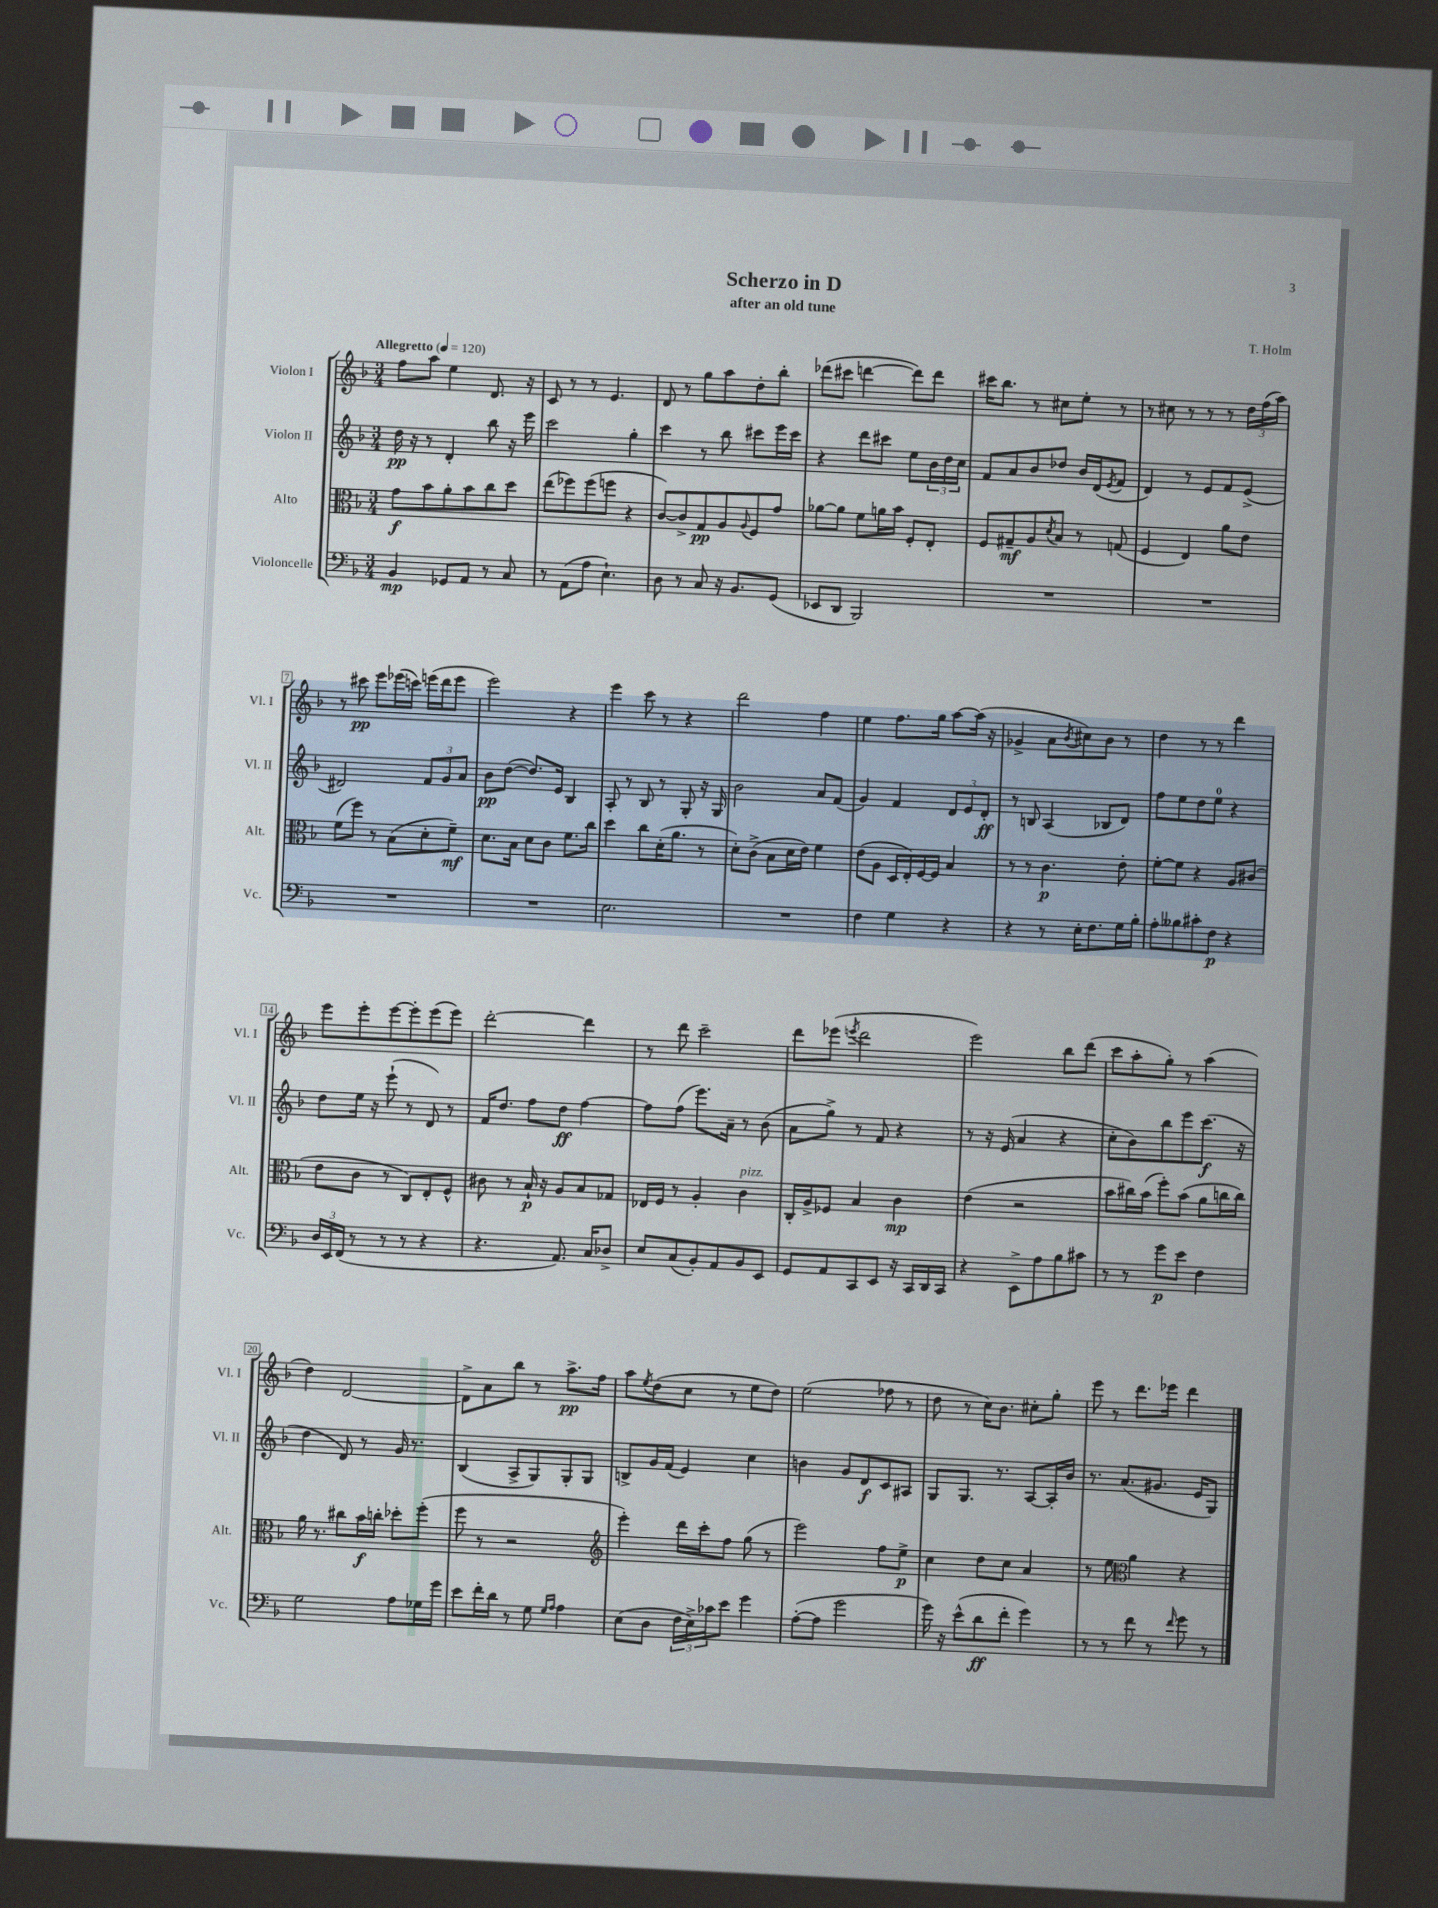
\header { title = "Scherzo in D" composer = "T. Holm" subtitle = "after an old tune" }
<<
\new StaffGroup <<
\new Staff = "s0" \with { instrumentName = "Violon I" shortInstrumentName = "Vl. I" } {
    \clef treble \key f \major \numericTimeSignature \time 3/4 \tempo "Allegretto" 4 = 120
    f''8 a''8 e''4 d'8. r16 |
    c'8 r8 r8 e'4. |
    d'8 r8 g''8 a''8 d''8-. bes''8-. |
    des'''8( cis'''8 d'''4~ d'''8) d'''8 |
    cis'''16 bes''8. r8 cis''8 e''8-. r8 |
    r8 cis''8 r8 r8 r8 \tuplet 3/2 { d''16 f''16( a''16) } |
    r8 cis'''8\pp e'''8 ees'''16( c'''16) e'''16( d'''16 e'''8 |
    e'''2) r4 |
    e'''4 c'''8 r8 r4 |
    d'''2 f''4 |
    e''4 f''8. g''16 a''8~ a''16( r16 |
    ges'4-> a'8 \acciaccatura { bes'8 } cis''8) bes'8 r8 |
    d''4 r8 r8 d'''4 |
    e'''8 e'''8-. e'''8~ e'''8-. e'''8( e'''8) |
    d'''2~-. d'''4 |
    r8 d'''8 c'''2-- |
    d'''8 ees'''8( \acciaccatura { e'''8 } d'''2 |
    e'''2) bes''8 d'''8( |
    c'''8 a''8-. g''8-.) r8 a''4( |
    d''4) d'2~ |
    d'8-> a'8 bes''8 r8 a''8.->\pp f''16 |
    a''8 \acciaccatura { e''8 } d''8( c''8 r8 e''8 d''8) |
    e''2( fes''8 r8 |
    d''8 r8 c''16) bes'8. cis''8-. g''8-. |
    e'''8 r8 d'''8. ees'''16 d'''4 \bar "|." |
}
\new Staff = "s1" \with { instrumentName = "Violon II" shortInstrumentName = "Vl. II" } {
    \clef treble \key f \major \numericTimeSignature \time 3/4
    d''16\pp r16 r8 d'4-. bes''8 r16 e'''16 |
    c'''2 g''4-. |
    c'''4 r8 bes''8 cis'''8 e'''16 cis'''16 |
    r4 d'''8 cis'''8 e''8 \tuplet 3/2 { bes'16 d''16 c''16 } |
    f'8 a'8 bes'8 des''8 bes'16 d'16( \acciaccatura { e'8 } f'8 |
    d'4) r8 e'8 f'8 e'8->( |
    dis'2) \tuplet 3/2 { f'8 g'8 a'8 } |
    bes'8\pp d''8~( d''8.) e'16 bes4 |
    a8-. r8 bes8 r8 g8-. r16 g16 |
    bes'2 a'8 f'8( |
    g'4) f'4 \tuplet 3/2 { d'8 e'8 d'8-.\ff } |
    r8 b8 a4( bes8 d'8) |
    f''8 e''8 d''8 e''8-0 r4 |
    d''8 e''16 r16 e'''8-!( r8 d'8) r8 |
    f'16 d''8. f''8 d''8\ff f''4~ |
    f''8 f''8( e'''8.) a'16-- r8 bes'8( |
    a'8 g''8->) r8 f'8 r4 |
    r8 r16 e'16( a'4 r4 |
    c''8-. bes'8) bes''8 e'''8 c'''8.\f( r16 |
    d''4 d'8) r8 g'16 r8. |
    bes4( a8-> g8) g8-. g8 |
    b8-> g'16 f'16( e'4) c''4 |
    b'4 g'8 d'8\f c'8 ais8 |
    g8 g8. r8. a8~ a16-. bes'16 |
    r8. a'8.( gis'8. e'16 g8) \bar "|." |
}
\new Staff = "s2" \with { instrumentName = "Alto" shortInstrumentName = "Alt." } {
    \clef alto \key f \major \numericTimeSignature \time 3/4
    g'8\f bes'8 a'8-. bes'8 c''8 d''8 |
    e''8( fes''8) fes''8( f''8 r4 |
    c'8~) c'8-> g8\pp a8 \appoggiatura { a8 } f8 g'8 |
    aes'8~ aes'8 f'8 a'16 bes'16 f8-. e8-. |
    f8 gis8--\mf a8 \acciaccatura { d'8 } bes8 r8 g8( |
    f4 e4) a'8 e'8 |
    f'8( f''8) r8 bes8( d'8-. f'8--\mf) |
    d'8. bes16 d'8 c'8 f'8. c''16 |
    d''4 c''8 d'16-.( a'8. r8 |
    d'8-.) c'8->( bes8 d'16 e'16) f'4 |
    e'8( a8 d16 e16-.) f16~ f16 bes4 |
    r8 r8 c'4.\p e'8-. |
    f'8~-. f'8 r4 a8 cis'8( |
    e'8 c'8 r8 c8) e8-. f8-^ |
    cis'8 r8 bes16-!\p r16 a8 bes8 ges8 |
    ees16 f16 r8 a4-. c'4^\markup { \italic "pizz." } |
    c16-. a16-> fes8 bes4 c'4\mp |
    e'4( r2 |
    bes'8 cis''16) bes'16( f''8-.) bes'8( a'8 c''16 c''16) |
    a'16 r8. cis''8 bes'16\f c''16-. des''8-. f''8-.( |
    f''8 r8 r2 |
    \clef treble e'''4-.) d'''16 c'''16-. f''8 g''8( r8 |
    e'''2) f''8 e''8->\p |
    c''4 d''8 c''8 a'4 |
    r8 e''8 \clef alto a'4 r4 \bar "|." |
}
\new Staff = "s3" \with { instrumentName = "Violoncelle" shortInstrumentName = "Vc." } {
    \clef bass \key f \major \numericTimeSignature \time 3/4
    bes,4\mp ges,8 a,8 r8 c8 |
    r8 a,8( a8 e4.-!) |
    d8 r8 c8 r16 bes,8. g,8( |
    ees,8 d,8 bes,,2) |
    R2. |
    R2. |
    R2. |
    R2. |
    e2. |
    R2. |
    f4 g4 r4 |
    r4 r8 e16-. f8. g16 bes16-. |
    a8-. beses8 cis'8-. f8\p r4 |
    \tuplet 3/2 { d16 e,16 f,16( } r8 r8 r8 r4 |
    r4. a,8.) c16 des8-> |
    e8 c8( bes,8-.) a,8 bes,8 e,8 |
    g,8 a,8 c,8 e,8 r16 c,16 d,16 c,16 |
    r4 e,8-> a8 bes8 cis'8 |
    r8 r8 g'8\p e'8 f4 |
    g2 a8 ges16 g'16 |
    e'8 f'16-. d'16 r8 g8 \grace { g16 a16 } a4 |
    e8( d8 \tuplet 3/2 { f16 e16->) ces'16 } e'8 g'4 |
    a8~-.( a8 g'2 |
    g'16) r16 e'8-^( d'8\ff f'8-. g'4) |
    r8 r8 f'8 r8 \grace { f'16 } g'8 r8 \bar "|." |
}
>>
>>
\layout { \context { \Score \override BarNumber.stencil = #(make-stencil-boxer 0.1 0.3 ly:text-interface::print) } }
